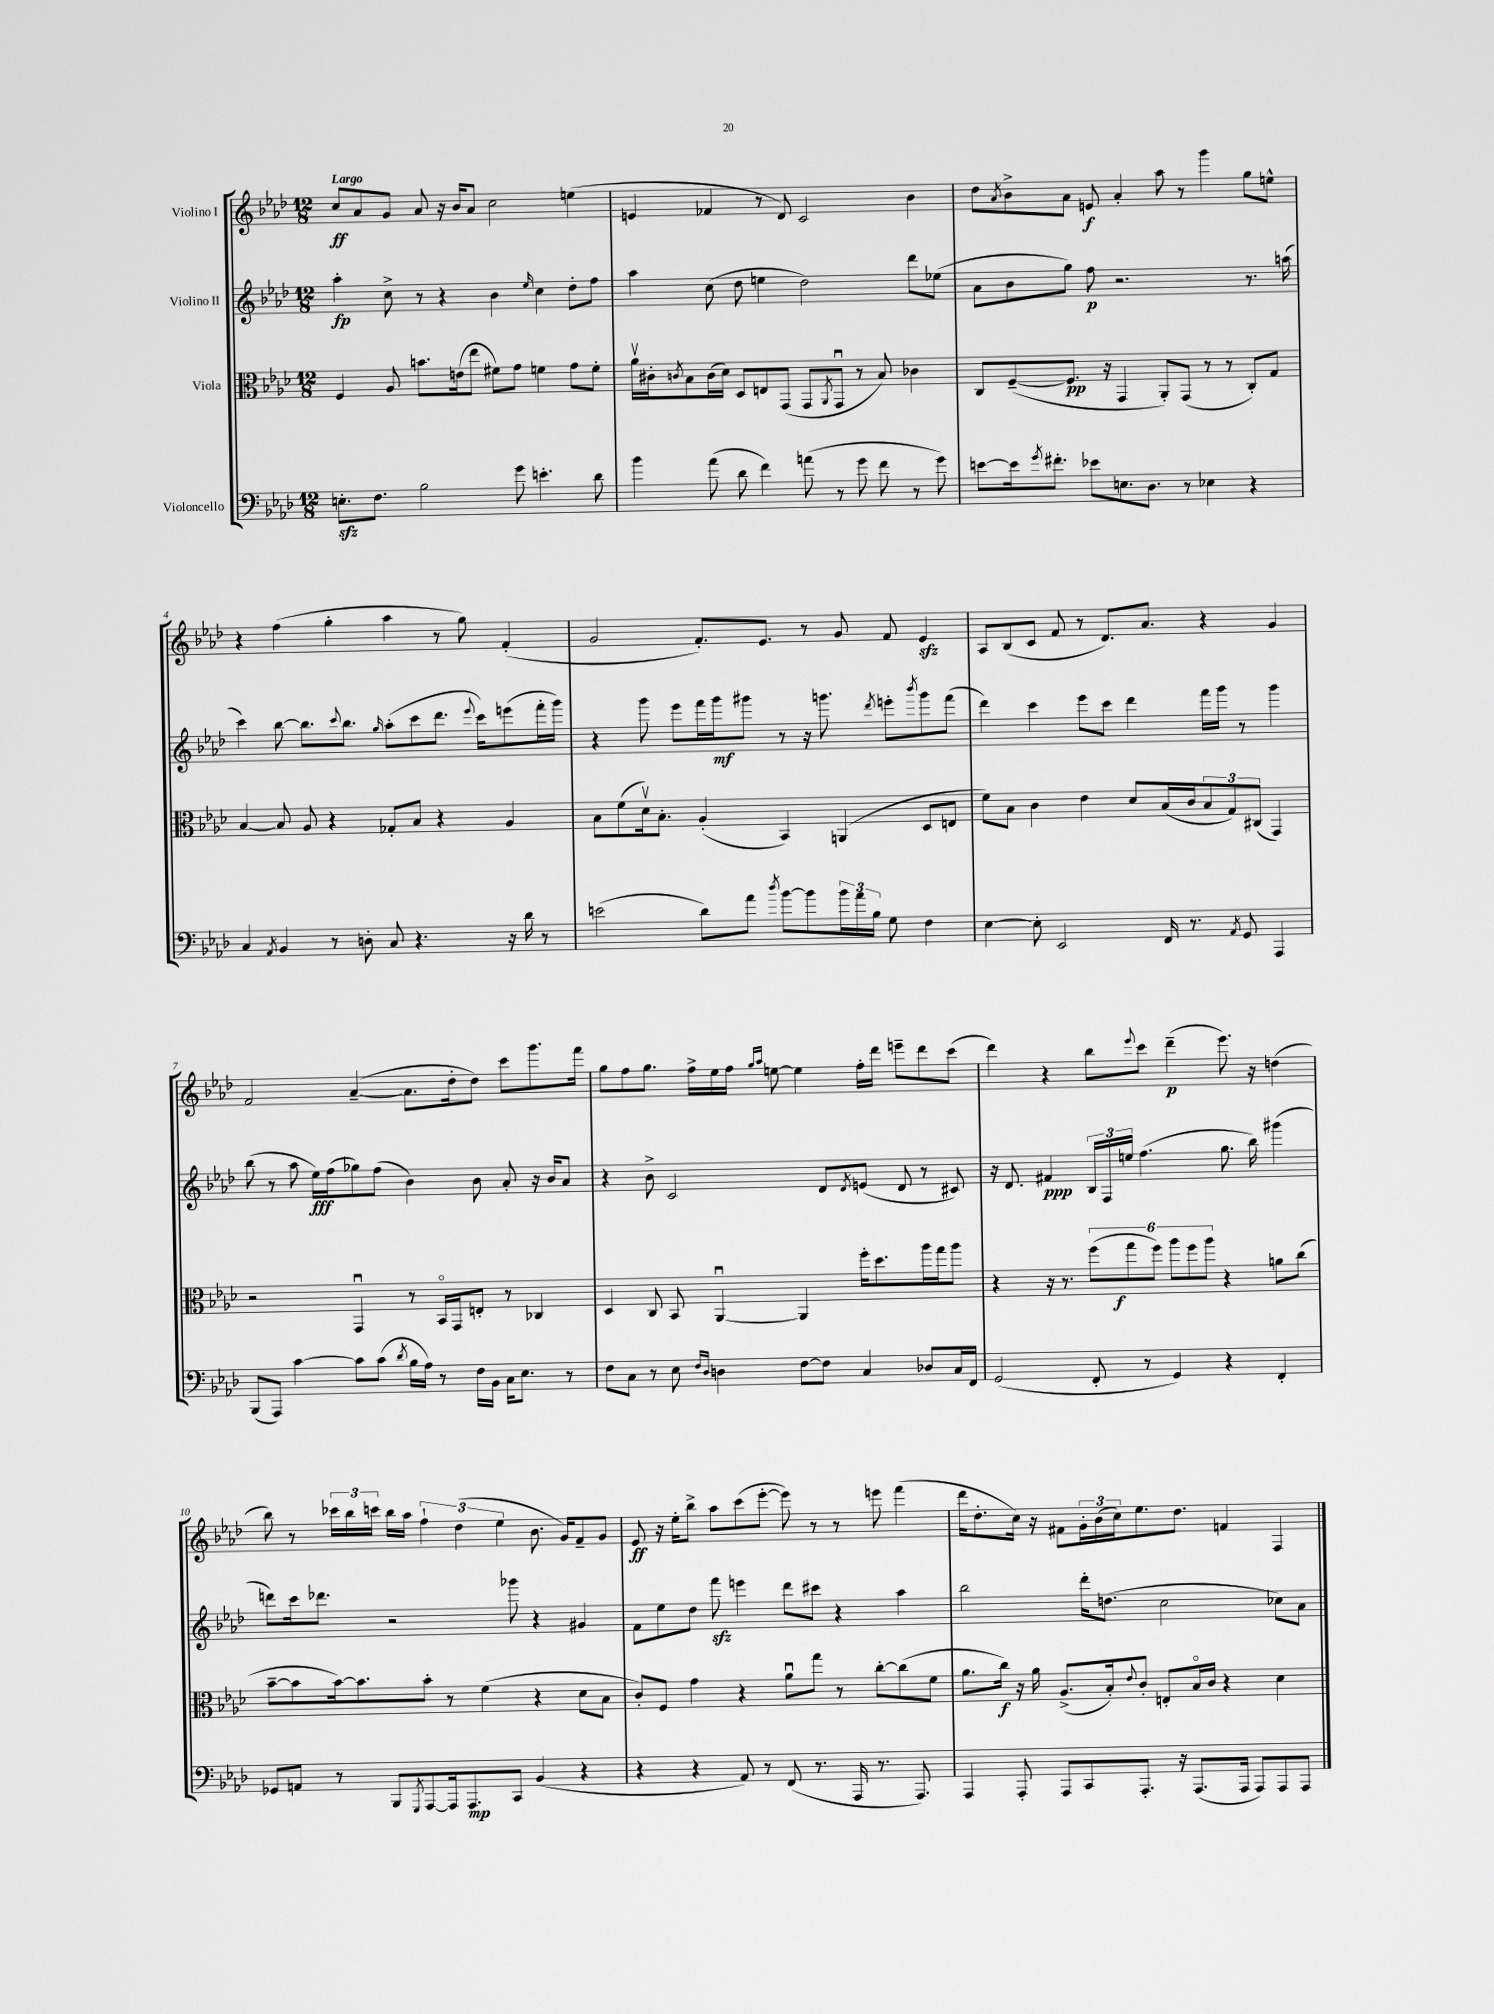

**kern	**kern	**kern	**kern
*staff4	*staff3	*staff2	*staff1
*clefF4	*clefC3	*clefG2	*clefG2
*k[b-e-a-d-]	*k[b-e-a-d-]	*k[b-e-a-d-]	*k[b-e-a-d-]
*M12/8	*M12/8	*M12/8	*M12/8
8.E'\L	4F/	4aa-'\	8cc/L
.	.	.	8a-/
8.F\J	.	.	.
.	8A-/	8cc^\	8g/J
2B-\	8.b\L	8r	8a-/
.	.	4r	16r
.	(16e\k	.	16b-/LK
.	8ee-\J	.	8a-/J
.	8f#\L)	4b-\	2cc\
8g\	8g\J	.	.
.	.	16qqee-/	.
4.e'\	4f\	4cc\	.
.	8g\L	8dd-'\L	(4ee\
8d-\	8f'\J	8ff\J	.
=	=	=	=
4b-\	16a-v\LL	4aa-\	4e/
.	16c#'\J	.	.
.	8qc/	.	.
.	8B-\	.	.
(8a-\	(16c\L	(8cc\	4f-/
.	16d-\JJ)	.	.
8d-\	8D-/L	8dd-\	.
4f\)	8E/	4ee\	8r
.	(8GG/J	.	8d-/)
(8a\	8GG/L	2dd-\)	2c/
.	8qAA-/	.	.
8r	8GGu/J	.	.
8g\	8r	.	.
8f\	8B-/)	.	.
8r	4c-\	8ddd-\L	4b-\
8g\)	.	(8ee-\J	.
=	=	=	=
[8e\L	8C/L	8a-\L	8dd-\L
.	.	.	8qa-/
16e\]k	([8F~/	8b-\	8b-^\
8qg/	.	.	.
8.f#'\J	.	.	.
.	8.F/]J	8gg\J)	8a-\J
8e-\L	.	8ff\	8e/
.	16r	.	.
8.E\	4GG/	2.r	4a-'/
8.D-\J	.	.	.
.	8AA-'/L)	.	8aa-\
8r	(8GG/J	.	8r
4E-\	8r	.	4ggg\
.	8r	.	.
4r	8C'/L)	8.r	8gg\L
.	8G/J	.	8ee^^\J
.	.	(16aa\	.
=	=	=	=
4C/	[4B-/	4ccc\)	4r
8qAA-/	.	.	.
4BB-/	8B-/]	[8bb-\	(4ff\
.	8A-/	8.bb-\]L	.
8r	4r	.	4gg'\
.	.	8qqccc/	.
.	.	8.bb-\J	.
8D'\	.	.	.
.	.	16qqgg/	.
8C/	8G-'/L	(8aa-'\L	4aa-\
4.r	8B-/J	8ccc\	.
.	4r	8.ddd-\J	8r
.	.	.	8gg\)
.	.	8qqeee-/	.
.	.	16ccc\LK)	.
16r	4A-/	(8eee\	(4f'/
16d-\	.	.	.
8r	.	16fff'\L	.
.	.	16ggg\JJ)	.
=	=	=	=
(2e\	8B-\L	4r	2g/
.	(8f\	.	.
.	16d-v\k)	8ggg\	.
.	8.B-'\J	.	.
.	.	8eee-\L	.
8d-\L)	(4A-'/	16fff\L	8.f'/L)
.	.	16ggg\J	.
8a-\J	.	8ggg#\J	.
.	.	.	8.e-/J
8qdd-/	.	.	.
[8b-\L	4BB-/)	8r	.
8b-\]	.	16r	8r
.	.	8.ggg\	.
24b-\L	(4AA/	.	8g/
24a-\	.	.	.
24B-\JJ	.	.	.
.	.	8qddd-/	.
8G\	.	8eee'\L	8f/
.	.	8qbbb-/	.
4F\	8D-/L	8ggg\	4e-/
.	8E/J	(8fff\J	.
=	=	=	=
[4E-\	8f\L)	4ddd-\)	8A-/L
.	8B-\J	.	(8B-/
8E-'\]	4c\	4ccc\	8c/J
2EE-/	.	.	8f/
.	4e-\	8eee-\L	8r
.	.	8ccc\J	8.d-/L)
.	8d-/L	4ddd-\	.
.	.	.	8.a-/J
16FF/	(16B-/L	.	.
8.r	16c/J	.	.
.	12B-/	16fff\LL	4r
.	.	16ggg\JJ	.
.	12G/)	.	.
8qAA-/	.	.	.
8GG/	.	8r	.
.	(12C#/J	.	.
4AAA-/	4GG/)	4ggg\	4g/
=	=	=	=
(8BBB-/L	2r	(8bb-\	2f/
8AAA-/J)	.	8r	.
[4c\	.	8aa-\	.
.	.	16ee-\LL)	.
.	.	(16ff\J	.
8c\]L	4GGu/	8gg-\)	([4a-~/
(8c\J	.	(8ff\J	.
8qd-/	.	.	.
16B-\LL	8r	4b-\)	8.a-\]L
16A-\JJ)	.	.	.
8r	16BB-o/LL	.	.
.	16GG/J	.	16dd-'\k
16F\LL	8E'/J	8b-\	8dd-\J)
16BB-\JJ	.	.	.
16C\LK	8r	8a-'/	8ccc\L
8.E-\J	.	.	.
.	4C-/	16r	8.ggg\
.	.	16b-/LK	.
8r	.	8a-/J	.
.	.	.	16fff\Jk
=	=	=	=
8F\L	4D-/	4r	8gg\L
8C\J	.	.	8ff\
8r	8C/	8b-^\	8.gg\J
8E-\	8BB-/	2c/	.
.	.	.	16ff^\LL
16qqF/LL	.	.	.
16qqD-/JJ	.	.	.
4D\	[4AA-u/	.	16ee-\
.	.	.	16ff\JJ
.	.	.	16qqgg/LL
.	.	.	16qqaa-/JJ
.	.	.	[8ee\
[8F\L	4AA-/]	.	4ee\]
8F\]J	.	8d-/L	.
.	.	8qd-/	.
4C/	16ff'\LK	(8e/J	16ff'\LL
.	8.dd-\	.	16ddd-\JJ
.	.	8d-/	8eee~\L
8D-/L	16aa-\L	8r	8ddd-\
.	16gg\J	.	.
16C/L	8aa-\J	8c#/)	(8ccc\J
16FF/JJ	.	.	.
=	=	=	=
(2GG/	4r	16r	4ddd-\)
.	.	8.d-/	.
.	16r	4f#/	4r
.	8.r	.	.
8FF'/	(12ff\L	24B-/LL	8bb-\L
.	.	24F/	.
.	12gg\	24ee/JJ	.
.	.	.	8qqeee-/
8r	.	(4.ff\	8ccc\J
.	12ff\J)	.	.
4GG/)	12aa-\L	.	(4ddd-~\
.	12ff\	.	.
.	12aa-\J	.	.
4r	4r	8.gg\	8.eee-\)
.	.	16bb-\)	16r
4FF'/	8a\L	(4ggg#\	(4dd\
.	(8cc\J	.	.
=	=	=	=
8GG-/L	[8b-~\L	8ddd\L)	8bb-\)
8AA/J	8b-\]	16ccc\k	8r
.	.	8.ddd-\J	.
8r	[16b-\k)	.	24ccc-\LL
.	.	.	24bb-\
.	8.b-\]	.	.
.	.	.	24ccc\JJ
8BBB-/L	.	2r	16bb-\LL
.	.	.	16aa-\JJ
8qGGG/	.	.	.
[8AAA-/	8b-'\J	.	6ff`\
16AAA-/]k	8r	.	.
.	.	.	(6dd-\
8.AAA-/	.	.	.
.	(4f\	.	.
.	.	.	6ee-\
8CC/J	.	8ggg-\	.
(4BB-/	4r	4r	8.b-\
.	.	.	16g/LK)
4r	8d-\L	4g#/	8f~/
.	8B-\J	.	8g/J
=	=	=	=
4r	8c'/L)	8f\L	8e-/
.	8F/J	8ee-\	16r
.	.	.	16ee-'\LK
4r	4g\	8dd-\J	8bb-^\J
.	.	8fff\	8aa-\L
8AA-/)	4r	4eee\	(8ccc\
8r	.	.	[8eee-'\J
(8FF/	8a-u\L	8ddd-\L	8eee-\])
8.r	8gg\J	8ccc#\J	8r
.	8r	4r	8r
16AAA-/	.	.	.
8.r	[8cc'\L	.	8eee\
.	(8cc\]	4aa-\	(4fff\
8.AAA-/)	.	.	.
.	8f\J	.	.
=	=	=	=
4AAA-/	8.a-\L	2bb-\	16ddd-\LK
.	.	.	8.dd-'\
.	16cc\Jk)	.	.
8AAA-'/	16r	.	16cc\Jk)
.	16a-\	.	16r
8AAA-/L	(8.A-^/L	.	8f#\L
8CC/	.	16ddd-'\LK	24g'\L
.	.	.	(24b-\
.	16B-'/k)	(8.dd\J	.
.	.	.	24cc\J)
.	8qqe-/	.	.
8.AAA-'/J	8c'/J	.	8.ee-\
.	8E'/L	2cc\	.
16r	.	.	8.dd-\J
(8.AAA-/L	16B-o/L	.	.
.	16c/JJ	.	.
.	4r	.	4f/
16AAA-/Jk	.	.	.
8AAA-/L)	.	.	.
8AAA-/	4d-\	8cc-\L)	4F/
8AAA-/J	.	8a-\J	.
==	==	==	==
*-	*-	*-	*-
